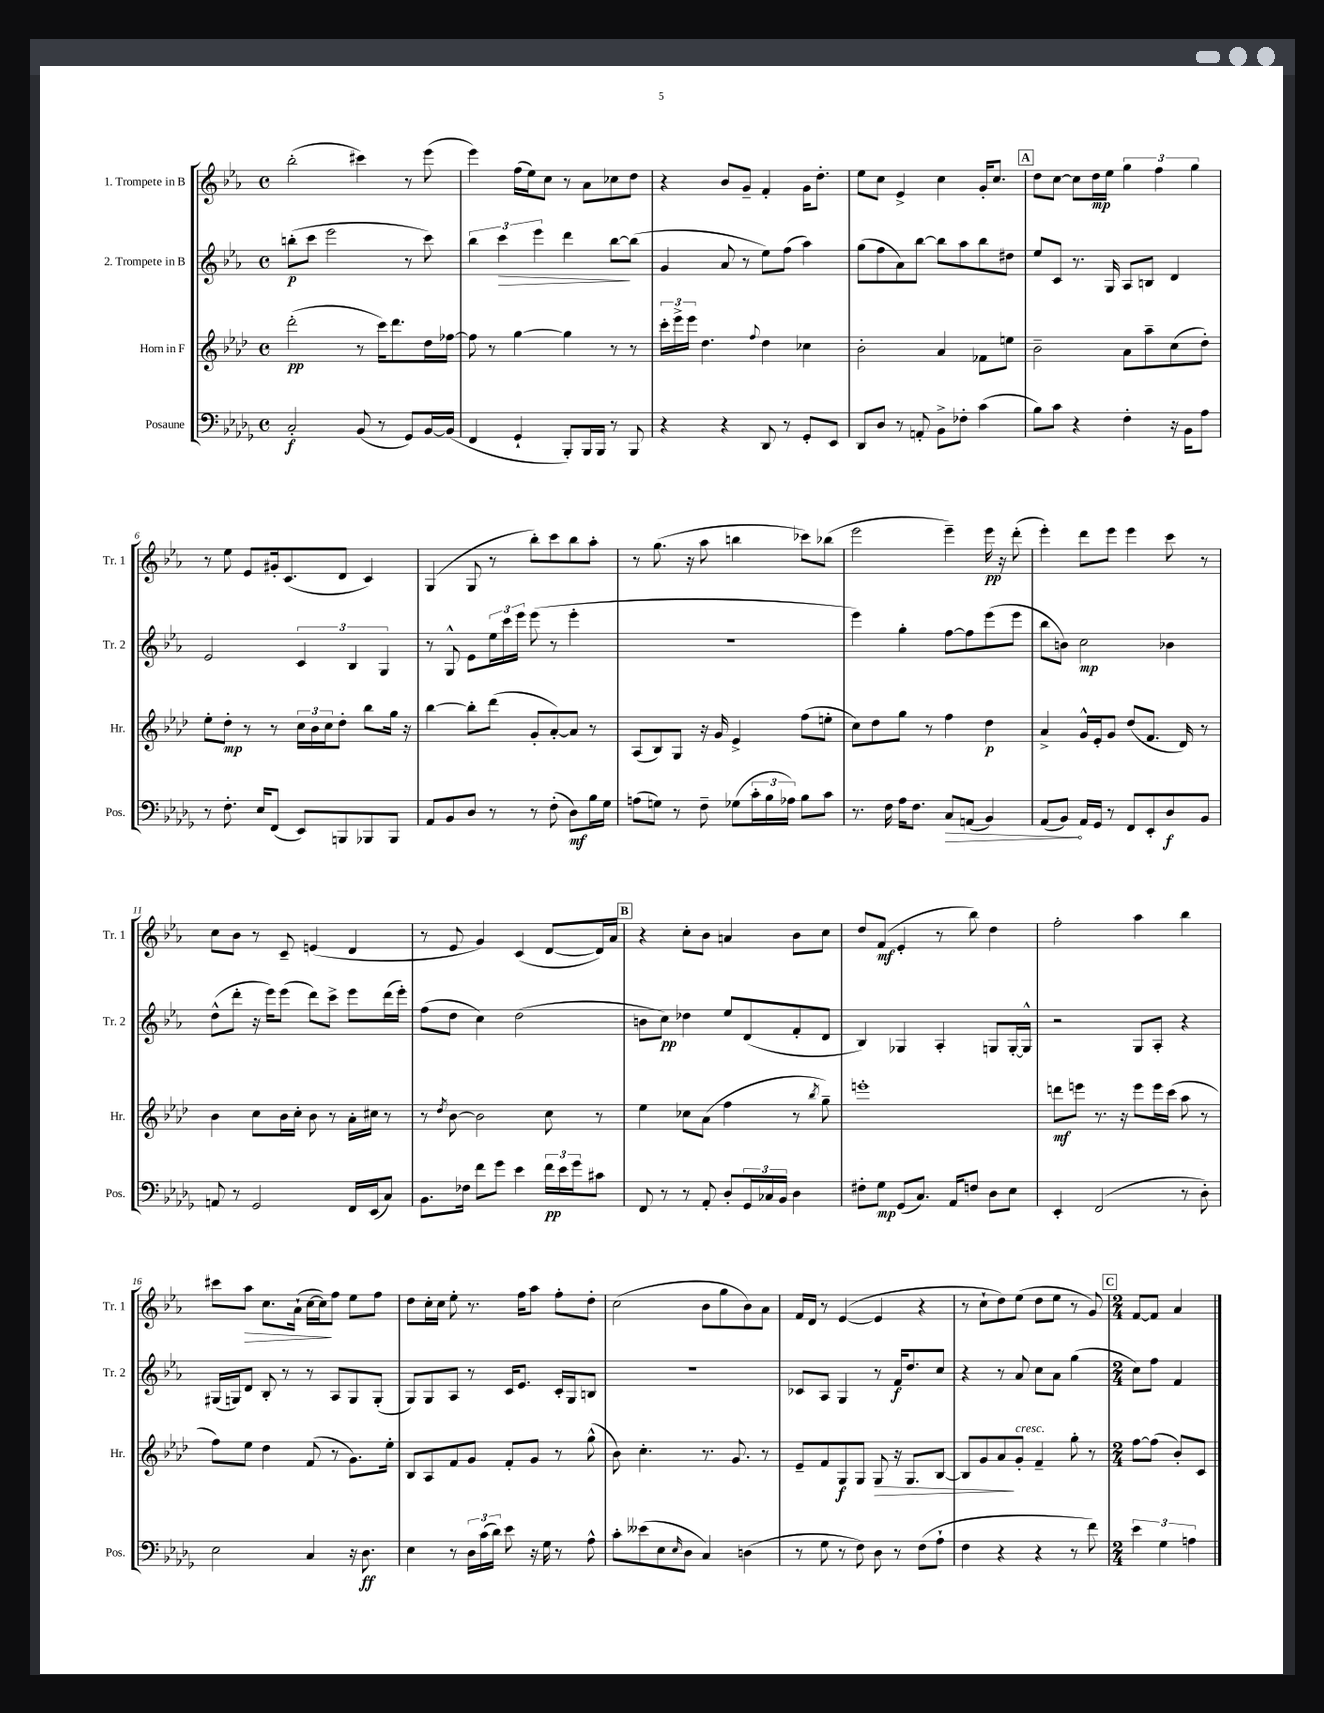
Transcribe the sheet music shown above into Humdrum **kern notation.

**kern	**kern	**kern	**kern
*staff4	*staff3	*staff2	*staff1
*clefF4	*clefG2	*clefG2	*clefG2
*k[b-e-a-d-g-]	*k[b-e-a-d-]	*k[b-e-a-]	*k[b-e-a-]
*M4/4	*M4/4	*M4/4	*M4/4
*met(c)	*met(c)	*met(c)	*met(c)
2C'	(2ddd-'	(8bb'	(2bb-'
.	.	8ccc	.
.	.	2eee-	.
(8BB-	8r	.	4ccc#)
8r	16ccc)	.	.
.	8.ddd-	.	.
8GG-)	.	8r	8r
[16BB-	16dd-	8ccc)	(8eee-
(16BB-]	[16ff-	.	.
=	=	=	=
4FF	8ff-]	6bb-	4eee-)
.	8r	.	.
.	.	6ccc	.
4GG-`	[4gg	.	(16ff
.	.	.	16ee-)
.	.	6eee-	.
.	.	.	8cc
8BBB-')	4gg]	4ddd	8r
16BBB-	.	.	8a-
16BBB-	.	.	.
8r	8r	[8bb-	8cc-
8BBB-	8r	(8bb-]	8dd
=	=	=	=
4r	24ccc'	4g	4r
.	24eee-^	.	.
.	24eee-	.	.
.	4.dd-	.	.
4r	.	8a-	8b-
.	.	8r	8g~
.	8qqff	.	.
8DD-	4dd-	8ee-)	4f'
8r	.	(8ff	.
8GG-'	4cc-	4aa-)	16g
.	.	.	8.dd'
8EE-	.	.	.
=	=	=	=
8DD-	2b-'	(8gg	8ee-
8D-	.	8ff	8cc
8r	.	8a-)	4e-^
8AA'	.	[8bb-	.
8BB-^	4a-	8bb-]	4cc
8F-'	.	8aa-	.
(4c	8f-	8bb-	16g'
.	.	.	8.cc
.	8ee	8dd#	.
=	=	=	=
8B-)	2b-~	8ee-	8dd
8c	.	8c	[8cc
4r	.	8.r	8cc]
.	.	.	16dd
.	.	16G	16ee-
4F'	8a-	8A-	6gg
.	8aa-~	8B	.
.	.	.	6ff
16r	(8cc	4d	.
16BB-	.	.	.
.	.	.	6gg
8A-	8dd-')	.	.
=	=	=	=
8r	8ee-'	2e-	8r
8.F'	8dd-'	.	8ee-
.	8r	.	8e-
16E-	.	.	.
(8FF	8r	.	16g#'
.	.	.	(8.c
8EE-)	24cc	6c	.
.	24b-	.	.
.	24cc	.	.
8BBB	8dd-'	.	8d
.	.	6B-	.
8BBB-	8bb-	.	4c)
.	.	6G	.
8BBB-	16gg	.	.
.	16r	.	.
=	=	=	=
8AA-	[4bb-	8r	(4G
8BB-	.	8G^^	.
8D-	8bb-']	8e-	8G
8r	(8ddd-	24ee-	8r
.	.	24ccc	.
.	.	24eee-	.
8r	8g'	(8eee-	8bb-')
(8F'	[8a-')	8r	8ccc
8D-)	8a-]	4eee-'	8bb-
16B-	8r	.	8aa-'
16G-	.	.	.
=	=	=	=
(8A	(8A-	1r	8r
8G)	8B-)	.	(8.gg
8r	8G	.	.
.	.	.	16r
8F~	16r	.	8aa-
.	16g	.	.
(8G-	4e-^	.	4bb
24c'	.	.	.
24B-	.	.	.
24A-)	.	.	.
8B-	(8ff	.	8ccc-)
8c	8ee'	.	(8bb-
=	=	=	=
8.r	8cc)	4eee-)	2eee-
.	8dd-	.	.
16F	.	.	.
16A-	8gg	4gg'	.
8.F	.	.	.
.	8r	.	.
8C	4ff	[8ff	4eee-~)
(8AA	.	8ff]	.
4BB-)	4dd-	(8eee-	16eee-
.	.	.	16r
.	.	8eee-	(8ddd'
=	=	=	=
(8AA-	4a-^	8bb-	4eee-')
8BB-)	.	8b)	.
16AA-	16g^^	2cc	8ddd
16GG-	16e-'	.	.
8r	8g	.	8eee-
8FF	(8dd-	.	4eee-
8EE-'	8.f	.	.
8D-	.	4b-	8ccc
.	16d-)	.	.
8BB-	8r	.	8r
=	=	=	=
8AA	4b-	(8dd^^	8cc
8r	.	8ddd'	8b-
2GG-	8cc	16r	8r
.	.	16eee-)	.
.	16b-	(8eee-	8c~
.	16cc'	.	.
.	8b-	8ddd)	(4e
.	8r	8ccc^	.
16FF	16a-'	8eee-	4d
(16EE-	16cc#	.	.
8C)	8r	(16ddd	.
.	.	16eee-')	.
=	=	=	=
8.BB-	8r	(8ff	8r
.	8qdd-	.	.
.	[8b-	8dd	8e-
16F-	.	.	.
8f	2b-]	4cc)	4g)
8g-	.	.	.
4e-	.	(2dd	(4c
24f	8cc	.	[8d
24e-	.	.	.
24g-	.	.	.
8c#	8r	.	16d])
.	.	.	16a-
=	=	=	=
8FF	4ee-	8b	4r
8r	.	8cc)	.
8r	8cc-	4dd-	8cc'
8AA-'	(8a-	.	8b-
8D-'	4ff	8ee-	4a
24GG-	.	(8d	.
24C-	.	.	.
24BB-	.	.	.
4D-	8r	8f'	8b-
.	8qbb-	.	.
.	8gg~)	8d	8cc
=	=	=	=
8F#'	1eee'	4B-)	8dd
8G-	.	.	(8f
(8GG-	.	4G-	4e-'
8.C)	.	.	.
.	.	4A-'	8r
16AA-	.	.	.
8F	.	.	8bb-)
8D-	.	8G	4dd
8E-	.	[16G'	.
.	.	16G^^]	.
=	=	=	=
4EE-'	8ddd	2r	2ff'
.	8eee	.	.
(2FF	8.r	.	.
.	16r	.	.
.	8eee	8G	4aa-
.	16eee	8A-'	.
.	(16ccc	.	.
8r	8aa-	4r	4bb-
8D-')	8r	.	.
=	=	=	=
2E-	8ff)	(16G#	8ccc#
.	.	16G)	.
.	8ee-	8d	8aa-
.	4dd-	8B-'	8.cc
.	.	8r	.
.	.	.	(16a-`
4C	(8f	8r	[16cc
.	.	.	16cc])
.	8r	8A-	8ff
16r	8.g)	8G	8ee-
8.D-	.	.	.
.	.	(8G'	8ff
.	16ee-'	.	.
=	=	=	=
4E-	8B-	8G)	8dd
.	8A-	8G	16cc'
.	.	.	16cc
8r	8f	8A-	8ee-'
24D-	8g	8r	8.r
(24c	.	.	.
24d-)	.	.	.
8e-	8f'	16c	.
.	.	8.e-	16ff
16r	8g	.	8aa-
16G-	.	.	.
8r	8r	16c'	8ff'
.	.	16G	.
8A-^^	(8gg^^	8B	8dd'
=	=	=	=
8c'	8b-)	1r	(2cc
(8e--	4.cc'	.	.
8E-	.	.	.
16qqE-	.	.	.
8D-	.	.	.
4C)	8.r	.	8b-
.	.	.	8gg
.	8.g	.	.
(4D	.	.	8b-)
.	8r	.	8a-
=	=	=	=
8r	8e-~	8c-	16f
.	.	.	16d
8G-	8f	8A-	8r
8r	8G	4G	([4e-
8F)	8G	.	.
8D-	8G	8r	4e-]
8r	16r	16f	.
.	8.G	8.dd	.
(8F	.	.	4r
8A-`	[8B-	8cc	.
=	=	=	=
4F	8B-]	4r	8r
.	8g	.	8cc`
4r	8a-	8r	8dd)
.	8g'	8a-	(8ee-
4r	4f~	8cc	8dd
.	.	8a-	8ee-
8r	8gg'	(4gg	8r
8f)	8r	.	8g)
=	=	=	=
*M2/4	*M2/4	*M2/4	*M2/4
6e-	[8ff	8cc)	[8f
.	(8ff]	8ff	8f]
6G-	.	.	.
.	8b-')	4f	4a-
6A	.	.	.
.	8c	.	.
==	==	==	==
*-	*-	*-	*-
